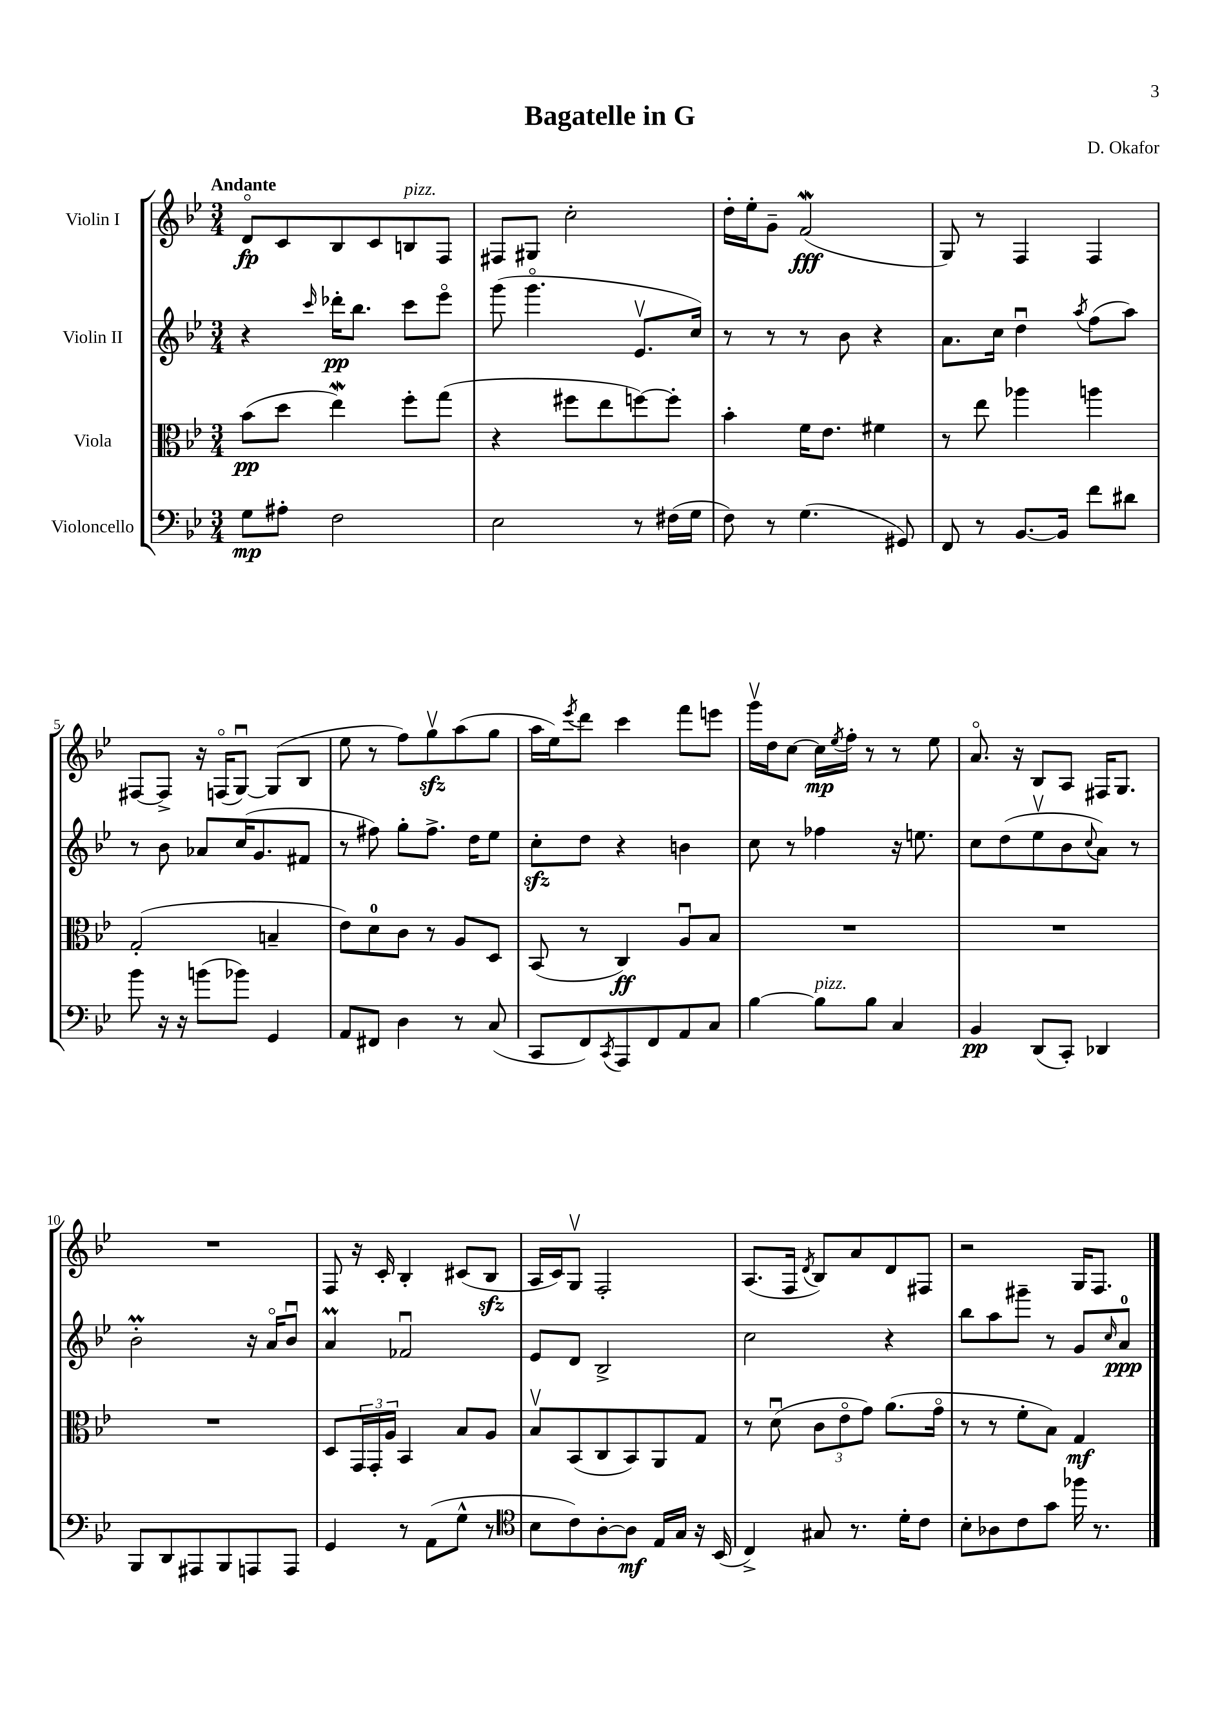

**kern	**kern	**kern	**kern
*staff4	*staff3	*staff2	*staff1
*clefF4	*clefC3	*clefG2	*clefG2
*k[b-e-]	*k[b-e-]	*k[b-e-]	*k[b-e-]
*M3/4	*M3/4	*M3/4	*M3/4
8G\L	(8b-\L	4r	8do/L
8A#'\J	8dd\J	.	8c/
.	.	16qqccc/	.
2F\	4ee-\)	16ddd-'\LK	8B-/
.	.	8.bb-\J	.
.	.	.	8c/
.	8ff'\L	8ccc\L	8B/
.	(8gg\J	8eee-o\J	8F/J
=	=	=	=
2E-\	4r	(8ggg\	8F#/L
.	.	4.gggo\	8G#/J
.	8ff#\L	.	2cc'\
.	8ee-\	.	.
8r	[8ff\)	8.e-v/L	.
(16F#\LL	8ff'\]J	.	.
16G\JJ	.	16cc/Jk)	.
=	=	=	=
8F\)	4b-'\	8r	16dd'\LL
.	.	.	16ee-'\J
8r	.	8r	8g~\J
(4.G\	16f\LK	8r	(2f/
.	8.e-\J	.	.
.	.	8b-\	.
.	4f#\	4r	.
8GG#/)	.	.	.
=	=	=	=
8FF/	8r	8.a\L	8G/)
8r	8ee-\	.	8r
.	.	16cc\Jk	.
[8.BB-/L	4aa-\	4ddu\	4F/
16BB-/]Jk	.	.	.
.	.	8qaa/	.
8f\L	4aa\	(8ff\L	4F/
8d#\J	.	8aa\J)	.
=	=	=	=
8b-\	(2G'/	8r	[8F#/L
16r	.	8b-\	8F#^/]J
16r	.	.	.
(8b\L	.	8a-/L	16r
.	.	.	(16Fo/LK
8b-\J)	.	(16cc/K	[8Gu/J)
.	.	8.g/	.
4GG/	4B~/	.	(8G/]L
.	.	8f#/J	8B-/J
=	=	=	=
8AA/L	8e-\L)	8r	8ee-\
8FF#/J	8d\	8ff#\)	8r
4D\	8c\J	8gg'\L	8ff\L)
.	8r	8.ff#^\J	8ggv\
8r	8A/L	.	(8aa\
.	.	16dd\LK	.
(8C/	8D/J	8ee-\J	8gg\J
=	=	=	=
8CC/L	(8BB-/	8cc'\L	16aa\LL
.	.	.	16ee-\J)
.	.	.	8qeee-/
8FF/)	8r	8dd\J	8ddd\J
8qCC/	.	.	.
8AAA/	4C/)	4r	4ccc\
8FF/	.	.	.
8AA/	8Au/L	4b\	8fff\L
8C/J	8B-/J	.	8eee\J
=	=	=	=
[4B-\	2.r	8cc\	16gggv\LL
.	.	.	16dd\J
.	.	8r	[8cc\J
8B-\]L	.	4ff-\	16cc\]LL
.	.	.	8qee-/
.	.	.	16ff'\JJ
8B-\J	.	.	8r
4C/	.	16r	8r
.	.	8.ee\	.
.	.	.	8ee-\
=	=	=	=
4BB-/	2.r	8cc\L	8.ao/
.	.	(8dd\	.
.	.	.	16r
(8DD/L	.	8ee-v\	8B-/L
8CC'/J)	.	8b-\	8A/J
.	.	8qqcc/	.
4DD-/	.	8a\J)	16F#/LK
.	.	.	8.G/J
.	.	8r	.
=	=	=	=
8BBB-/L	2.r	2b-'\	2.r
8DD/	.	.	.
8AAA#/	.	.	.
8BBB-/	.	.	.
8AAA/	.	16r	.
.	.	16ao/LK	.
8AAA/J	.	8b-u/J	.
=	=	=	=
4GG/	8D/L	4a/	8F/
.	24GG/L	.	16r
.	24GG'/	.	.
.	.	.	16c'/
.	24A/JJ	.	.
8r	4BB-/	2f-u/	4B-'/
(8AA\L	.	.	.
8G^^\J	8B-/L	.	(8c#/L
8r	8A/J	.	8B-/J
=	=	=	=
*clefC4	*	*	*
8B-\L	8B-v/L	8e-/L	16A/LL
.	.	.	16c/J)
8c\)	(8BB-/	8d/J	8Gv/J
[8A'\	8C/	2B-^/	2F'/
8A\]J	8BB-/)	.	.
16E-/LL	8AA/	.	.
16G/JJ	.	.	.
16r	8G/J	.	.
(16BB-/	.	.	.
=	=	=	=
4C^/)	8r	2cc\	(8.A/L
.	(8du\	.	.
.	.	.	16F/Jk
.	.	.	8qd/
8G#/	12c\L	.	8B-/L)
.	12e-o\	.	.
8.r	.	.	8a/
.	12g\J)	.	.
.	(8.a\L	4r	8d/
16d'\LK	.	.	.
8c\J	.	.	8F#/J
.	16go\Jk	.	.
=	=	=	=
8B-'\L	8r	8bb-\L	2r
8A-\	8r	8aa\	.
8c\	8f'\L	8ggg#~\J	.
8g\J	8B-\J)	8r	.
16ff-\	4G/	8g/L	16G/LK
8.r	.	.	8.F/J
.	.	16qqcc/	.
.	.	8a/J	.
==	==	==	==
*-	*-	*-	*-
